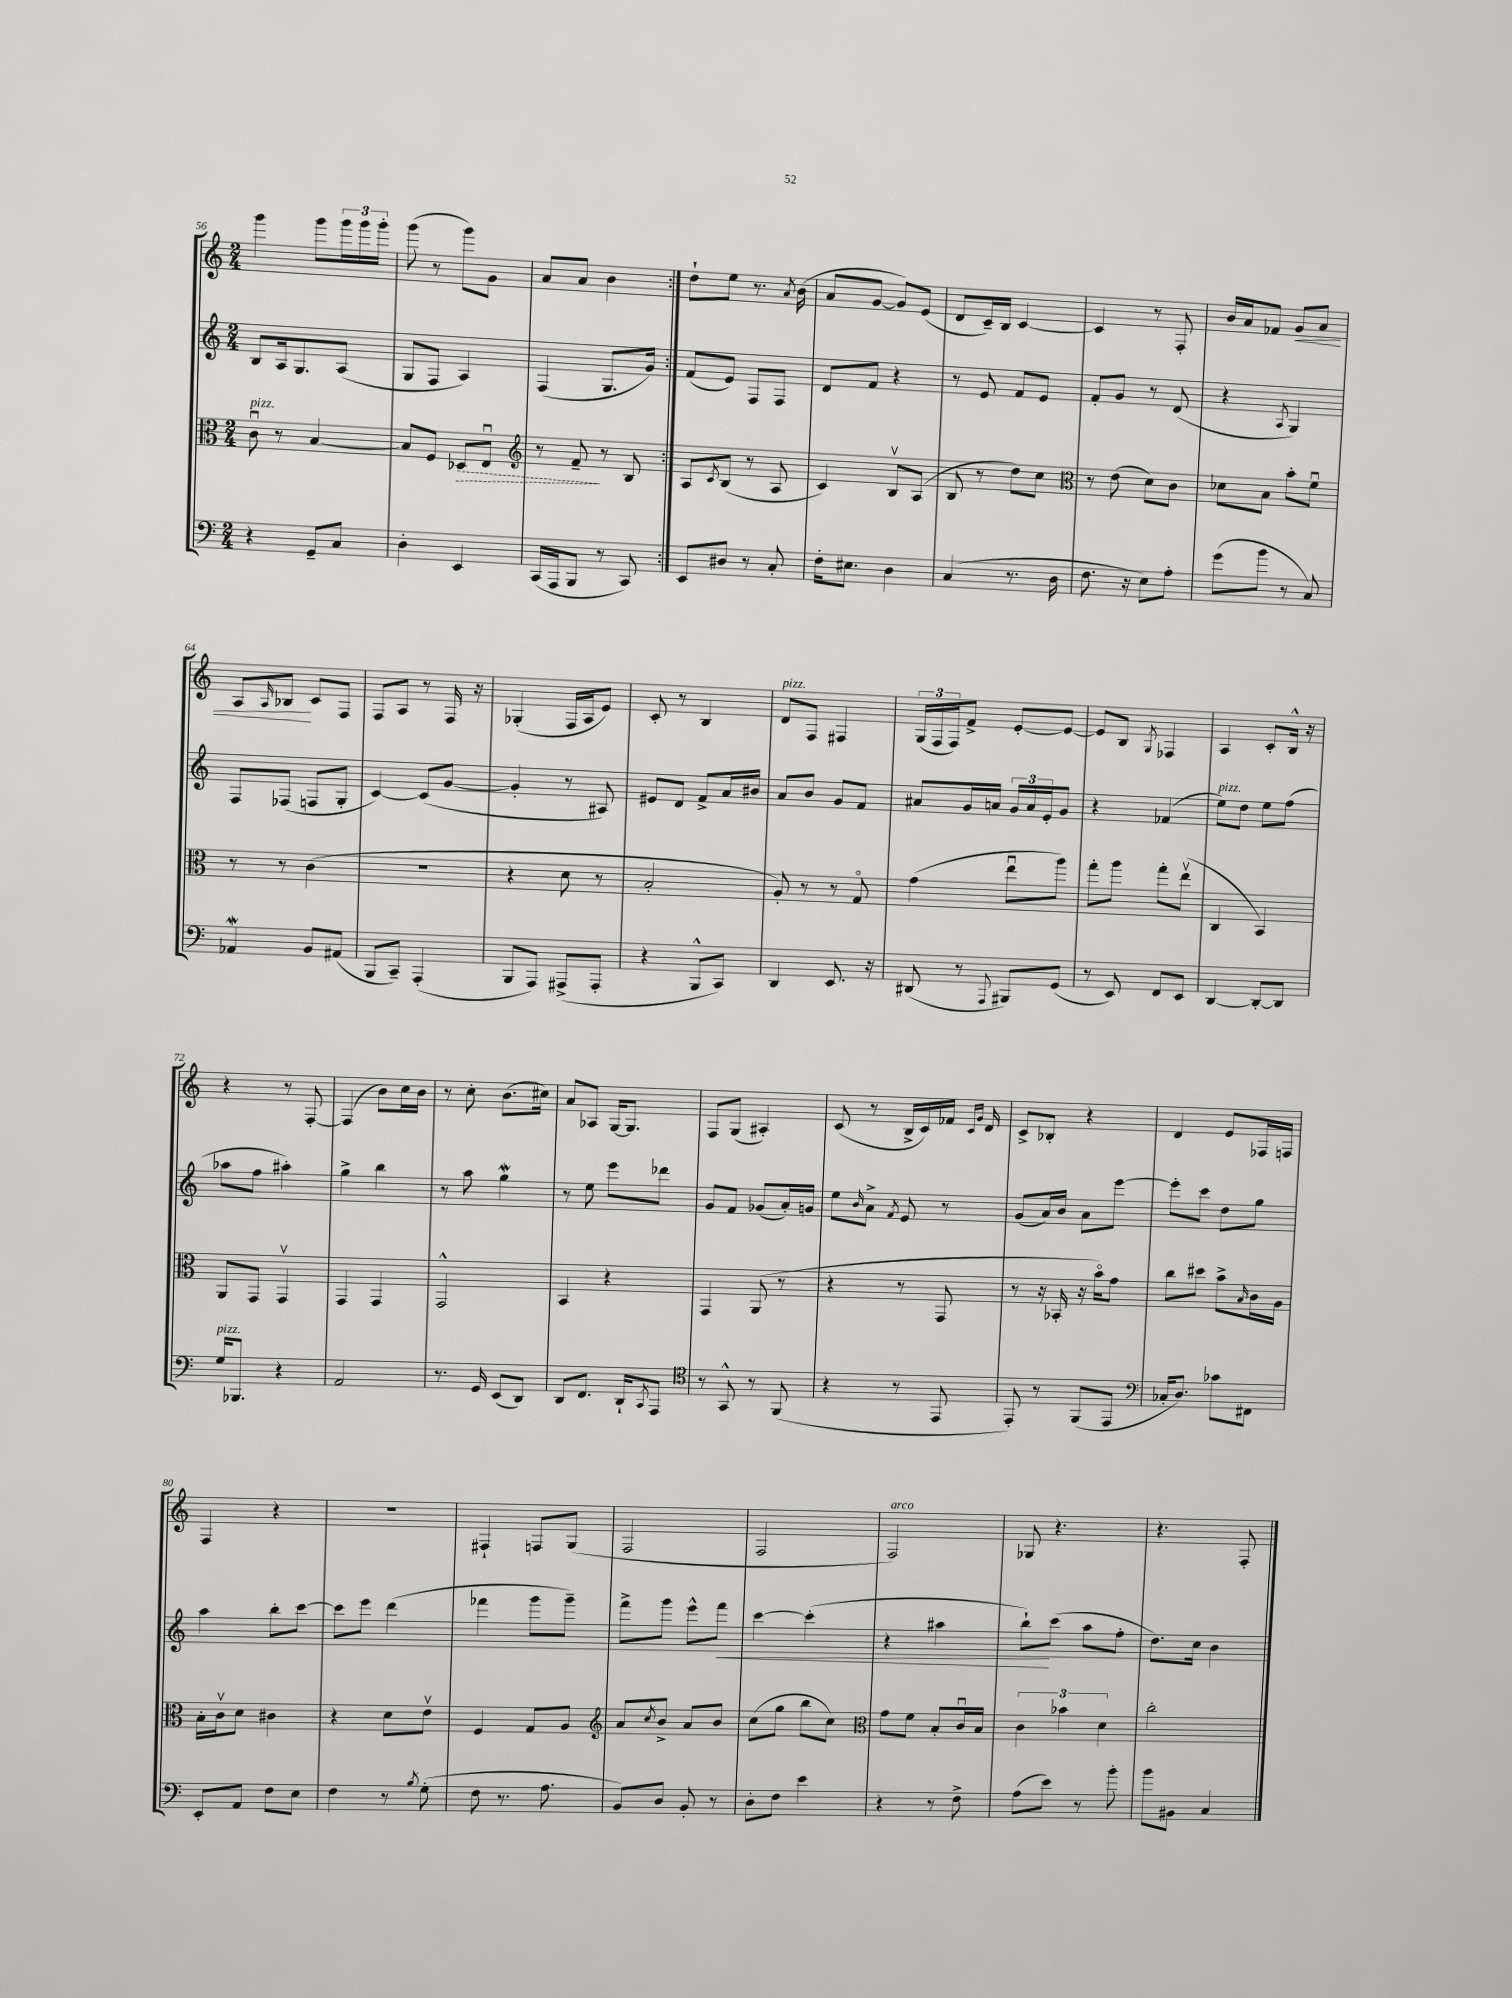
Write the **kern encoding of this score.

**kern	**kern	**kern	**kern
*staff4	*staff3	*staff2	*staff1
*clefF4	*clefC3	*clefG2	*clefG2
*k[]	*k[]	*k[]	*k[]
*M2/4	*M2/4	*M2/4	*M2/4
4r	8cu	8B	4ggg
.	8r	16A	.
.	.	8.G	.
8GG~	[4B	.	8ggg
8C	.	(8A	24ggg
.	.	.	24ggg
.	.	.	24ggg'
=	=	=	=
4D'	8B]	8G	(8ggg
.	8F	8F	8r
4EE	8D-	4A)	8ggg)
.	8Eu	.	8g
=	=	=	=
*	*clefG2	*	*
(16CC	8r	(4F	8a
16AAA	.	.	.
8BBB	8f~	.	8a
8r	8r	8.G	4b
8CC)	8B	.	.
.	.	16g)	.
=:|!	=:|!	=:|!	=:|!
8EE	8A	(8f	8dd`
.	8qc	.	.
8D#	(8B	8e)	8ee
8r	8r	8F	8.r
8C'	8A	8F	.
.	.	.	8qa
.	.	.	(16b
=	=	=	=
16F'	4c)	8d	8a
8.E#	.	.	.
.	.	8f	[8g
4D	8Bv	4r	8g])
.	(8A	.	(8e
=	=	=	=
(4C	8B	8r	8d
.	8r	8e	16c~)
.	.	.	16B
8.r	8dd)	8f	[4c
.	8cc	8e	.
16D	.	.	.
=	=	=	=
*	*clefC3	*	*
8.F	8r	8f'	4c]
.	(8e	8g	.
16r	.	.	.
8E)	8d)	8r	8r
8A'	8c	(8d	8F'
=	=	=	=
(8g	8d-	4r	16b
.	.	.	16a
8b	8B	.	8f-
.	.	8qA	.
8r	8b'	4G)	8g
8C)	8fu	.	8a
=	=	=	=
4AA-	8r	8F	8A
.	.	.	16qqA
.	8r	(8F-	8B-
8BB	(4c	8F	8c
(8AA#	.	8G'	8F
=	=	=	=
8BBB	2r	[4c)	8F
8CC~)	.	.	8A
(4AAA'	.	(8c]	8r
.	.	[8g	16F
.	.	.	16r
=	=	=	=
8BBB	4r	4g']	(4G-'
8AAA)	.	.	.
(8AAA#^	8d	8r	16F
.	.	.	16A
8AAA#'	8r	8A#)	8e)
=	=	=	=
4r	2B'	8e#	8c'
.	.	8d	8r
8BBB^^	.	8f^	4B
8CC)	.	16a	.
.	.	16b#	.
=	=	=	=
4DD	8A')	8a	8d
.	8r	8b	8F
8.EE	8r	8g	4F#
.	8Go	8f	.
16r	.	.	.
=	=	=	=
(8DD#	(4g	8a#	(24G
.	.	.	24F
.	.	.	24F)
8r	.	16g	8f^
.	.	16a	.
8qqAAA	.	.	.
8BBB#)	8eeu	24g	[8e'
.	.	24a	.
.	.	24e'	.
(8GG	8aa)	8g	8e_
=	=	=	=
8r	8gg'	4r	8e]
8EE)	8aa	.	8B
.	.	.	8qG
8FF	8gg'	(4f-	4F-
8EE	(8eev	.	.
=	=	=	=
[4DD	4C	8ee)	4A
.	.	8dd	.
8DD'_	4BB)	8ee	8c'
8DD]	.	(8ff	16B^^
.	.	.	16r
=	=	=	=
16G	8AA	8aa-	4r
8.BBB-	.	.	.
.	8GG	8ff	.
4r	4GGv	4aa#')	8r
.	.	.	[8F'
=	=	=	=
2AA	4GG	4gg^	(4F]
.	4GG	4bb	8b)
.	.	.	16cc
.	.	.	16b
=	=	=	=
8.r	2GG^^	8r	8r
.	.	8aa	8cc'
16GG	.	.	.
(8EE	.	4gg	(8.b
8DD)	.	.	.
.	.	.	16cc#)
=	=	=	=
8DD	4BB	8r	8a
8.FF	.	8ee	8A-
.	4r	8eee	[16G
16DD`	.	.	8.G]
8qCC	.	.	.
8AAA	.	8ddd-	.
=	=	=	=
*clefC4	*	*	*
8r	4GG	8g	8F
8GG^^	.	8f	(8G
8r	(8AA	(8g-	4A#')
(8FF	8r	16a')	.
.	.	16g	.
=	=	=	=
4r	4r	8ee	(8c
.	.	16qqb	.
.	.	8a^	8r
.	.	8qf	.
8r	8r	8e	16B^
.	.	.	16c)
8EE	8GG	8r	16f-
.	.	.	16qqc
.	.	.	16qqg
.	.	.	16d
=	=	=	=
8EE')	8r	(8g	8c^
8r	16r	16a)	8B-'
.	16BB-'	16b	.
(8FF	16r	8a	4r
.	16bo)	.	.
8EE	8g	[8eee	.
=	=	=	=
*clefF4	*	*	*
16C-'	8cc	8eee']	4d
8.D)	.	.	.
.	8dd#	8ccc	.
8c-	8b^	8dd	8e
.	16qqB	.	.
8FF#	16c	8gg	16F-
.	16A	.	16F
=	=	=	=
8EE'	16B'	4aa	4F
.	16cv	.	.
8AA	8d	.	.
8F	4c#	8bb'	4r
8E	.	[8ccc	.
=	=	=	=
4F	4r	8ccc]	2r
.	.	8eee	.
8r	8d	(4ddd	.
8qB	.	.	.
(8G'	8ev	.	.
=	=	=	=
8F	4F	4fff-	4F#`
8.r	.	.	.
.	8G	8ggg	8F
8.A	.	.	.
.	8A	8ggg~)	(8G
=	=	=	=
*	*clefG2	*	*
8BB)	8a	8fff^	2F
.	8qcc	.	.
8D	8b^	8ggg	.
8BB'	8a	8eee^^	.
8r	8b	8fff	.
=	=	=	=
8D'	(8cc	[4ccc	2F
8F	8gg	.	.
4e	8bb	(4ccc']	.
.	8cc)	.	.
=	=	=	=
*	*clefC3	*	*
4r	8g	4r	2F)
.	8f	.	.
8r	8B'	4aa#	.
8F^	16cu	.	.
.	16B	.	.
=	=	=	=
(8A	6c	8bb`)	8G-
8e)	.	(8ccc	4.r
.	6b-	.	.
8r	.	8aa	.
.	6d	.	.
8b'	.	8ff'	.
=	=	=	=
8b	2cc'	8.dd)	4.r
8BB#	.	.	.
.	.	16cc	.
4C	.	4b	.
.	.	.	8F'
==	==	==	==
*-	*-	*-	*-
